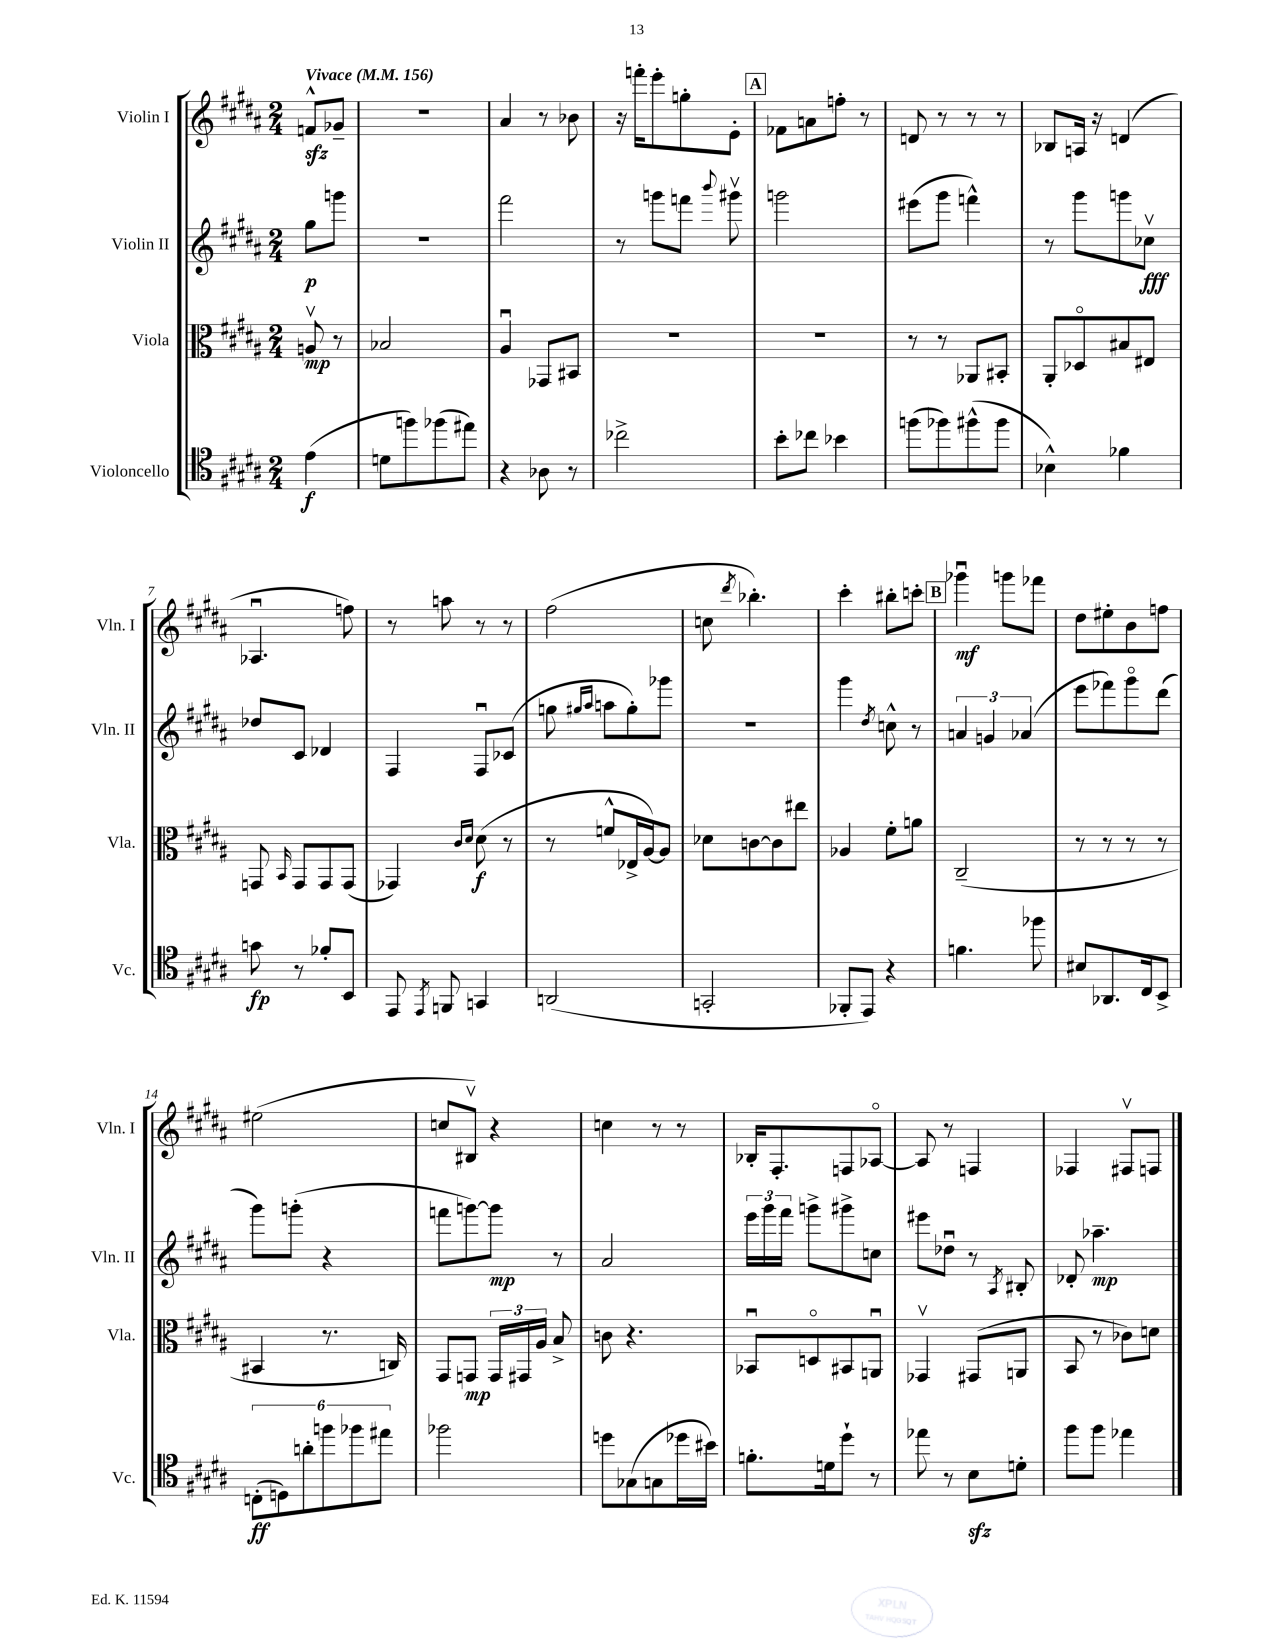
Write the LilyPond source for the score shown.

<<
\new StaffGroup <<
\new Staff = "s0" \with { instrumentName = "Violin I" shortInstrumentName = "Vln. I" } {
    \clef treble \key b \major \numericTimeSignature \time 2/4 \partial 4 \tempo "Vivace" 4 = 156
    \autoBeamOff f'8[-^\sfz ges'8]-- |
    R2 |
    ais'4 r8 bes'8 |
    r16 f'''16[-. e'''8-. g''8-. e'8]-. |
    \mark \markup { \box "A" } fes'8[ a'8 f''8]-. r8 |
    d'8 r8 r8 r8 |
    bes8[ a16] r16 d'4( |
    aes4.\downbow f''8) |
    r8 a''8 r8 r8 |
    fis''2( |
    c''8 \acciaccatura { dis'''8 } bes''4.-.) |
    cis'''4-. bis''8[-. c'''8]-. |
    \mark \markup { \box "B" } ges'''4\downbow\mf g'''8[ fes'''8] |
    dis''8[ eis''8-. b'8 f''8] |
    eis''2( |
    c''8[ bis8]\upbow) r4 |
    c''4 r8 r8 |
    bes16[-. fis8.-. f8 aes8]~\flageolet |
    aes8 r8 f4 |
    fes4 fis8[\upbow f8] \bar "|." |
}
\new Staff = "s1" \with { instrumentName = "Violin II" shortInstrumentName = "Vln. II" } {
    \clef treble \key b \major \numericTimeSignature \time 2/4 \partial 4
    \autoBeamOff gis''8[\p g'''8] |
    r2 |
    fis'''2 |
    r8 g'''8[ f'''8] \appoggiatura { b'''8 } gis'''8\upbow |
    \mark \markup { \box "A" } g'''2 |
    eis'''8[( gis'''8] f'''4-^) |
    r8 gis'''8[ g'''8 ces''8]\upbow\fff |
    des''8[ cis'8] des'4 |
    fis4 fis8[\downbow ces'8]( |
    g''8 \grace { gis''16[ ais''16] } a''8[ gis''8-.) ges'''8] |
    R2 |
    gis'''4 \acciaccatura { dis''8 } c''8-^ r8 |
    \mark \markup { \box "B" } \tuplet 3/2 { a'4 g'4 aes'4( } |
    e'''8[ fes'''8) gis'''8\flageolet dis'''8]( |
    gis'''8[) g'''8]-.( r4 |
    f'''8[ g'''8~) g'''8]\mp r8 |
    ais'2 |
    \tuplet 3/2 { e'''16[ gis'''16 fis'''16] } g'''8[-> gis'''8-> c''8] |
    eis'''8[ des''8]\downbow r8 \acciaccatura { ais8 } bis8-. |
    des'8-. aes''4.--\mp \bar "|." |
}
\new Staff = "s2" \with { instrumentName = "Viola" shortInstrumentName = "Vla." } {
    \clef alto \key b \major \numericTimeSignature \time 2/4 \partial 4
    \autoBeamOff a8\upbow\mp r8 |
    bes2 |
    ais4\downbow ges,8[ bis,8] |
    R2 |
    \mark \markup { \box "A" } R2 |
    r8 r8 aes,8[ bis,8]-. |
    ais,8[-. des8\flageolet bis8 eis8] |
    g,8 \grace { b,16 } g,8[ g,8 g,8]( |
    ges,4) \grace { cis'16[ dis'16] } dis'8\f( r8 |
    r8 f'8[-^ ees16-> ais16~) ais8] |
    des'8[ c'8~ c'8 eis''8] |
    aes4 fis'8[-. a'8] |
    \mark \markup { \box "B" } cis2--( |
    r8 r8 r8 r8 |
    bis,4 r8. c16) |
    gis,8[ g,8]\mp \tuplet 3/2 { g,16[ gis,16 ais16] } b8-> |
    c'8 r4. |
    bes,8[\downbow d8\flageolet bis,8 a,8]\downbow |
    ges,4\upbow gis,8[( a,8] |
    b,8 r8 ces'8[) d'8] \bar "|." |
}
\new Staff = "s3" \with { instrumentName = "Violoncello" shortInstrumentName = "Vc." } {
    \clef tenor \key b \major \numericTimeSignature \time 2/4 \partial 4
    \autoBeamOff e'4\f( |
    d'8[ f''8) fes''8( eis''8]) |
    r4 aes8 r8 |
    ces''2-> |
    \mark \markup { \box "A" } b'8[-. ces''8] bes'4 |
    f''8[( fes''8) fis''8-^( fis''8] |
    bes4-^) fes'4 |
    g'8\fp r8 fes'8[-. b,8] |
    e,8 \acciaccatura { e,8 } f,8 g,4 |
    a,2( |
    g,2-. |
    fes,8[-. e,8]) r4 |
    \mark \markup { \box "B" } f'4. fes''8 |
    bis8[ aes,8. cis16 b,8]-> |
    \tuplet 6/4 { c8[-.\ff( d8) a'8-. f''8 fes''8 eis''8] } |
    fes''2 |
    d''8[ ges8( g8 des''16 bis'16]) |
    f'8.[-. d'16 dis''8]-! r8 |
    ees''8 r8 b8[\sfz d'8]-. |
    fis''8[ fis''8] ees''4 \bar "|." |
}
>>
>>
